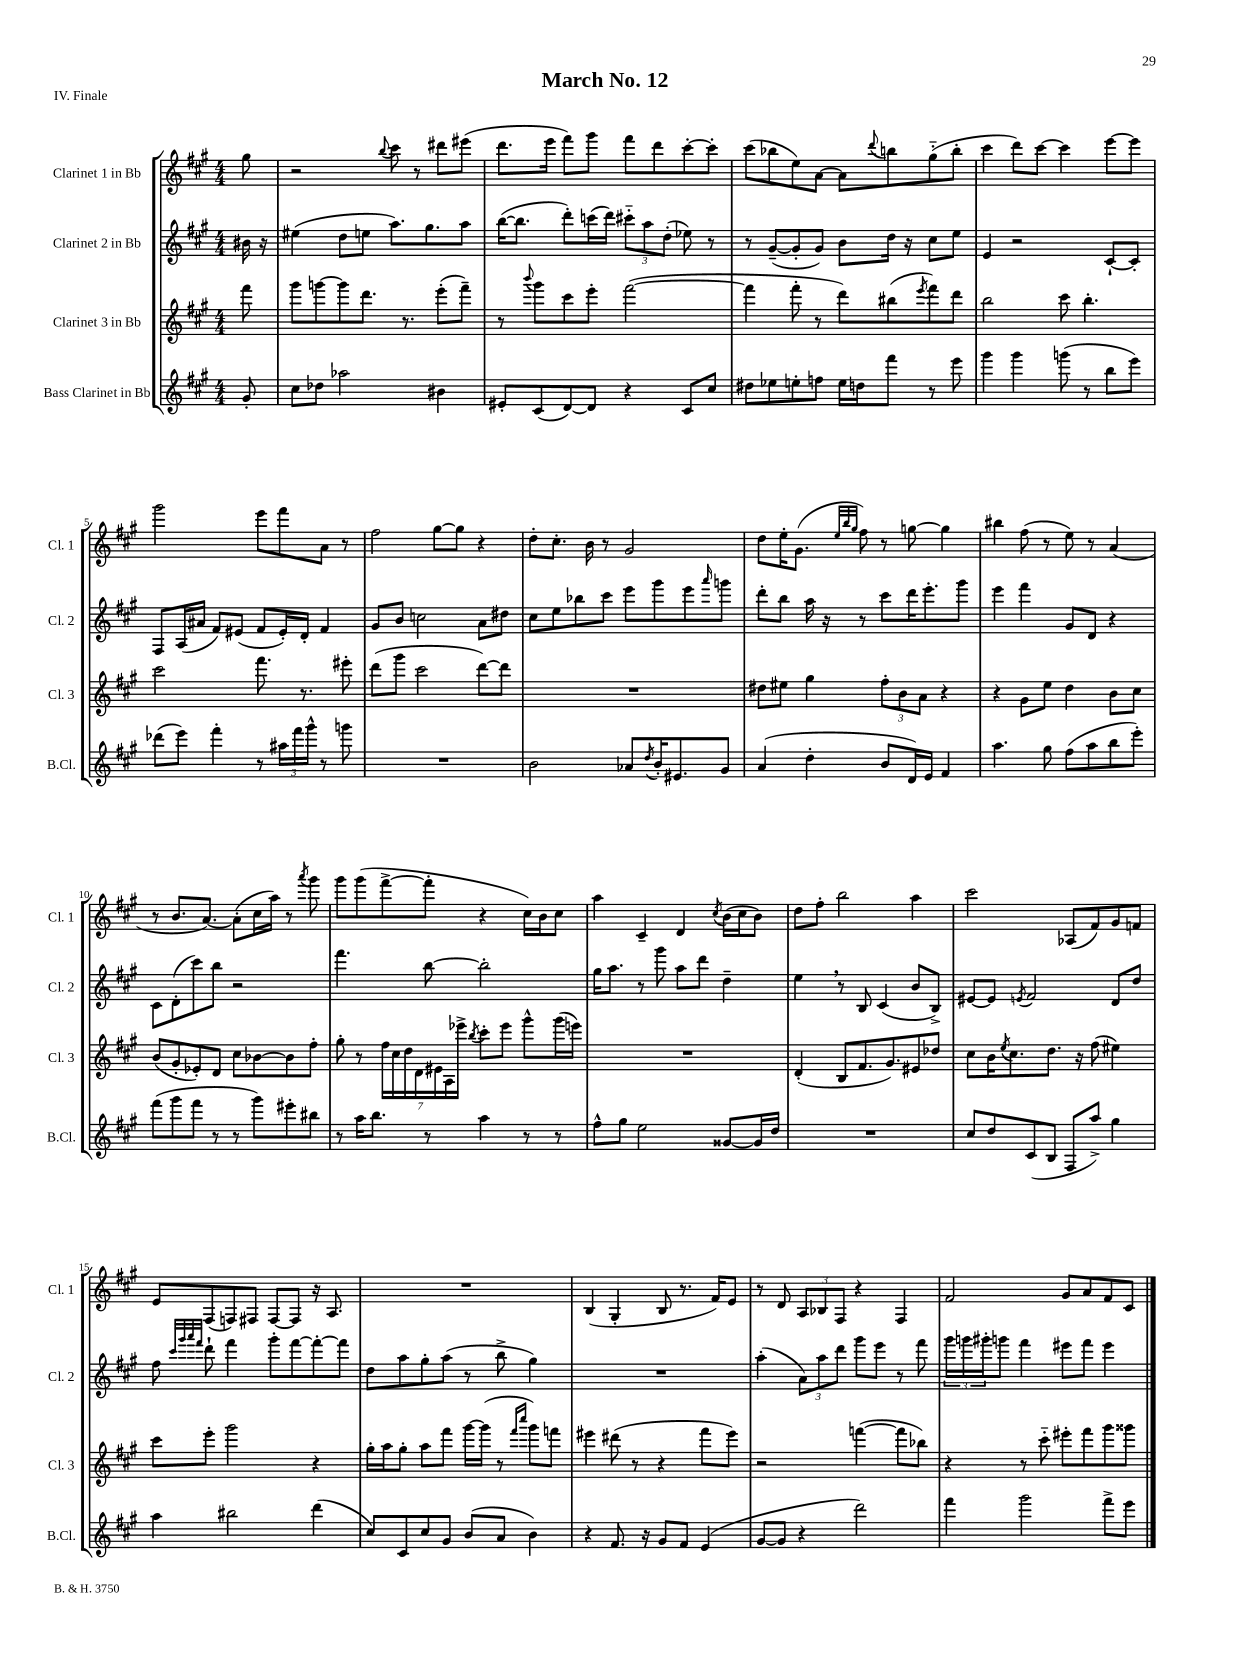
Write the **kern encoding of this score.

**kern	**kern	**kern	**kern
*staff4	*staff3	*staff2	*staff1
*clefG2	*clefG2	*clefG2	*clefG2
*k[f#c#g#]	*k[f#c#g#]	*k[f#c#g#]	*k[f#c#g#]
*M4/4	*M4/4	*M4/4	*M4/4
8g#'	8fff#	16b#	8gg#
.	.	16r	.
=	=	=	=
8cc#	8ggg#	(4ee#	2r
8dd-	[8ggg	.	.
2aa-	8ggg]	8dd	.
.	8.ddd	8ee	.
.	.	.	8qqbb
.	.	8.aa)	8ccc#
.	8.r	.	.
.	.	.	8r
.	.	8.gg#	.
4b#	(8eee'	.	8ddd#
.	8fff#~)	8aa	(8eee#
=	=	=	=
8e#'	8r	([16bb	8.ddd
.	.	8.bb]	.
.	8qqbbb	.	.
(8c#	8ggg#	.	.
.	.	.	16eee
[8d)	8ccc#	8ddd')	8fff#)
8d]	8eee'	(16ccc	8ggg#
.	.	16ddd)	.
4r	([2fff#	12ccc#'~	8fff#
.	.	12aa	.
.	.	.	8ddd
.	.	(12dd'	.
8c#	.	8ee-)	[8ccc#'
8cc#	.	8r	8ccc#']
=	=	=	=
8dd#	4fff#]	8r	(8ccc#
8ee-	.	([8g#~	8bb-
8ee'	8fff#'	8g#']	8ee)
8ff	8r	8g#)	[8a
16ee	8ddd)	8b	8a]
16dd	.	.	.
.	.	.	8qqddd
8fff#	(8bb#	16dd	8bb
.	.	16r	.
.	8qeee	.	.
8r	8fff#)	8cc#	(8gg#'~
8eee	8ddd	8ee	8bb'
=	=	=	=
4ggg#	2bb	4e	4ccc#
4ggg#	.	2r	8ddd)
.	.	.	[8ccc#
(8ggg	8ccc#	.	4ccc#]
8r	4.bb'	.	.
8bb	.	[8c#`	[8eee
8eee)	.	8c#']	8eee]
=	=	=	=
(8ddd-	2ccc#	8F#	2ggg#
8eee)	.	(16A	.
.	.	16a#	.
4fff#'	.	8f#)	.
.	.	(8e#	.
8r	8.fff#	8f#	8eee
24aa#	.	16e#')	8fff#
24fff#	.	.	.
.	8.r	16d'	.
24ggg#^^	.	.	.
8r	.	4f#	8a
8ggg	8eee#'	.	8r
=	=	=	=
1r	(8ddd	8g#	2ff#
.	8ggg#	8b	.
.	2ccc#	2cc	.
.	.	.	[8gg#
.	.	.	8gg#]
.	[8ddd)	8a	4r
.	8ddd]	8dd#	.
=	=	=	=
2b	1r	8cc#	8dd'
.	.	8ee	8.cc#'
.	.	8bb-	.
.	.	.	16b
.	.	8ccc#	8r
8a-	.	8eee	2g#
8qdd	.	.	.
16b'	.	8ggg#	.
8.e#	.	.	.
.	.	8eee	.
.	.	16qqaaa	.
8g#	.	8ggg	.
=	=	=	=
(4a	8dd#	8ddd'	8dd
.	8ee#	8bb	16ee'
.	.	.	(8.g#
4dd'	4gg#	16aa	.
.	.	16r	.
.	.	.	32qqee
.	.	.	32qqbb
.	.	.	32qqgg#
.	.	8r	8ff#)
8b	12ff#'	8ccc#	8r
.	12b	.	.
16d)	.	16ddd	[8gg
.	12a	.	.
16e	.	8.eee'	.
4f#	4r	.	4gg]
.	.	8ggg#	.
=	=	=	=
4.aa	4r	4eee	4bb#
.	8g#	4fff#	(8ff#
8gg#	8ee	.	8r
(8ff#	4dd	8g#	8ee)
8aa	.	8d	8r
8bb	8b	4r	(4a
8eee')	8cc#	.	.
=	=	=	=
(8fff#	(8b	8c#	8r
8ggg#	8g#'	(8d'	8.b
8fff#	8e-')	8ccc#)	.
.	.	.	[8.a)
8r	8d	8bb	.
8r	8cc#	2r	(8a']
8ggg#)	[8b-	.	16cc#
.	.	.	16aa)
8eee#'	8b-]	.	8r
.	.	.	8qaaa
8bb#	8ff#'	.	8ggg#
=	=	=	=
8r	8gg#'	4.fff#	8ggg#
16aa	8r	.	(8ggg#
8.bb	.	.	.
.	28ff#	.	[8fff#^
.	28cc#	.	.
.	28dd	.	.
.	28d	.	.
8r	.	[8bb	8fff#']
.	28e#	.	.
.	28A	.	.
.	28eee-^	.	.
.	8qbb	.	.
4aa	8ccc#'	2bb']	4r
.	8eee-	.	.
8r	8ggg#^^	.	16cc#)
.	.	.	16b
8r	(16ggg#	.	8cc#
.	16eee)	.	.
=	=	=	=
8ff#^^	1r	16gg#	4aa
.	.	8.aa	.
8gg#	.	.	.
2ee	.	8r	4c#~
.	.	8ggg#	.
.	.	8aa	4d
.	.	8ddd	.
.	.	.	8qcc#
[8g##	.	4dd~	(16b
.	.	.	16cc#
16g##]	.	.	8b)
16dd	.	.	.
=	=	=	=
1r	(4d'	4ee	8dd
.	.	.	8ff#'
.	8B	8r	2bb
.	8.f#	8B	.
.	.	(4c#	.
.	8.g#)	.	.
.	8e#	8b	4aa
.	8dd-	8B^)	.
=	=	=	=
8cc#	8cc#	[8e#	2ccc#
8dd	16b	8e#]	.
.	8qee	.	.
.	8.cc#	.	.
.	.	8qe	.
(8c#	.	2f#	.
8B	8.dd	.	.
8F#	.	.	(8A-
.	16r	.	.
8aa^)	(8ff#	.	8f#)
4gg#	4ee#)	8d	8g#
.	.	8dd	8f
=	=	=	=
4aa	8ccc#	8ff#	8e
.	.	32qqccc#	.
.	.	32qqggg#	.
.	.	32qqaaa	.
.	.	32qqfff#	.
.	8eee'	8ddd`	(8F#
2bb#	2ggg#	4fff#	8F)
.	.	.	8F#
.	.	8ggg#'	[8F#
.	.	[8fff#	8F#]
(4ddd	4r	8fff#'_	16r
.	.	.	8.A
.	.	8fff#]	.
=	=	=	=
8cc#)	16gg#'	8dd	1r
.	16aa	.	.
8c#	8gg#'	8aa	.
8cc#	8aa	8gg#'	.
8g#	8fff#	(8aa	.
(8b	[16ggg#	8r	.
.	(16ggg#]	.	.
8a	8r	8bb^	.
.	16qqfff#	.	.
.	16qqcccc#	.	.
4b)	8ggg#)	4gg#)	.
.	8fff	.	.
=	=	=	=
4r	4eee#	1r	(4B
8.f#	(8ddd#	.	4G#'
.	8r	.	.
16r	.	.	.
8g#	4r	.	8B
8f#	.	.	8.r
(4e	8fff#	.	.
.	.	.	16f#)
.	8eee#)	.	8e
=	=	=	=
[8g#	2r	(4aa'	8r
8g#]	.	.	8d
4r	.	12a)	12A
.	.	12aa	12B-
.	.	12ddd	12F#
2ddd)	([4fff	8ggg#	4r
.	.	8eee	.
.	8fff]	8r	4F#
.	8bb-)	8fff#	.
=	=	=	=
4fff#	4r	24ggg#	2f#
.	.	24ggg	.
.	.	24ggg#'	.
.	.	8ggg	.
2ggg#	8r	4fff#	.
.	8ccc#'~	.	.
.	8eee#'	8eee#	8g#
.	8fff#	8fff#	8a
8fff#^	8ggg#	4eee#	8f#
8eee	8ggg##	.	8c#
==	==	==	==
*-	*-	*-	*-
